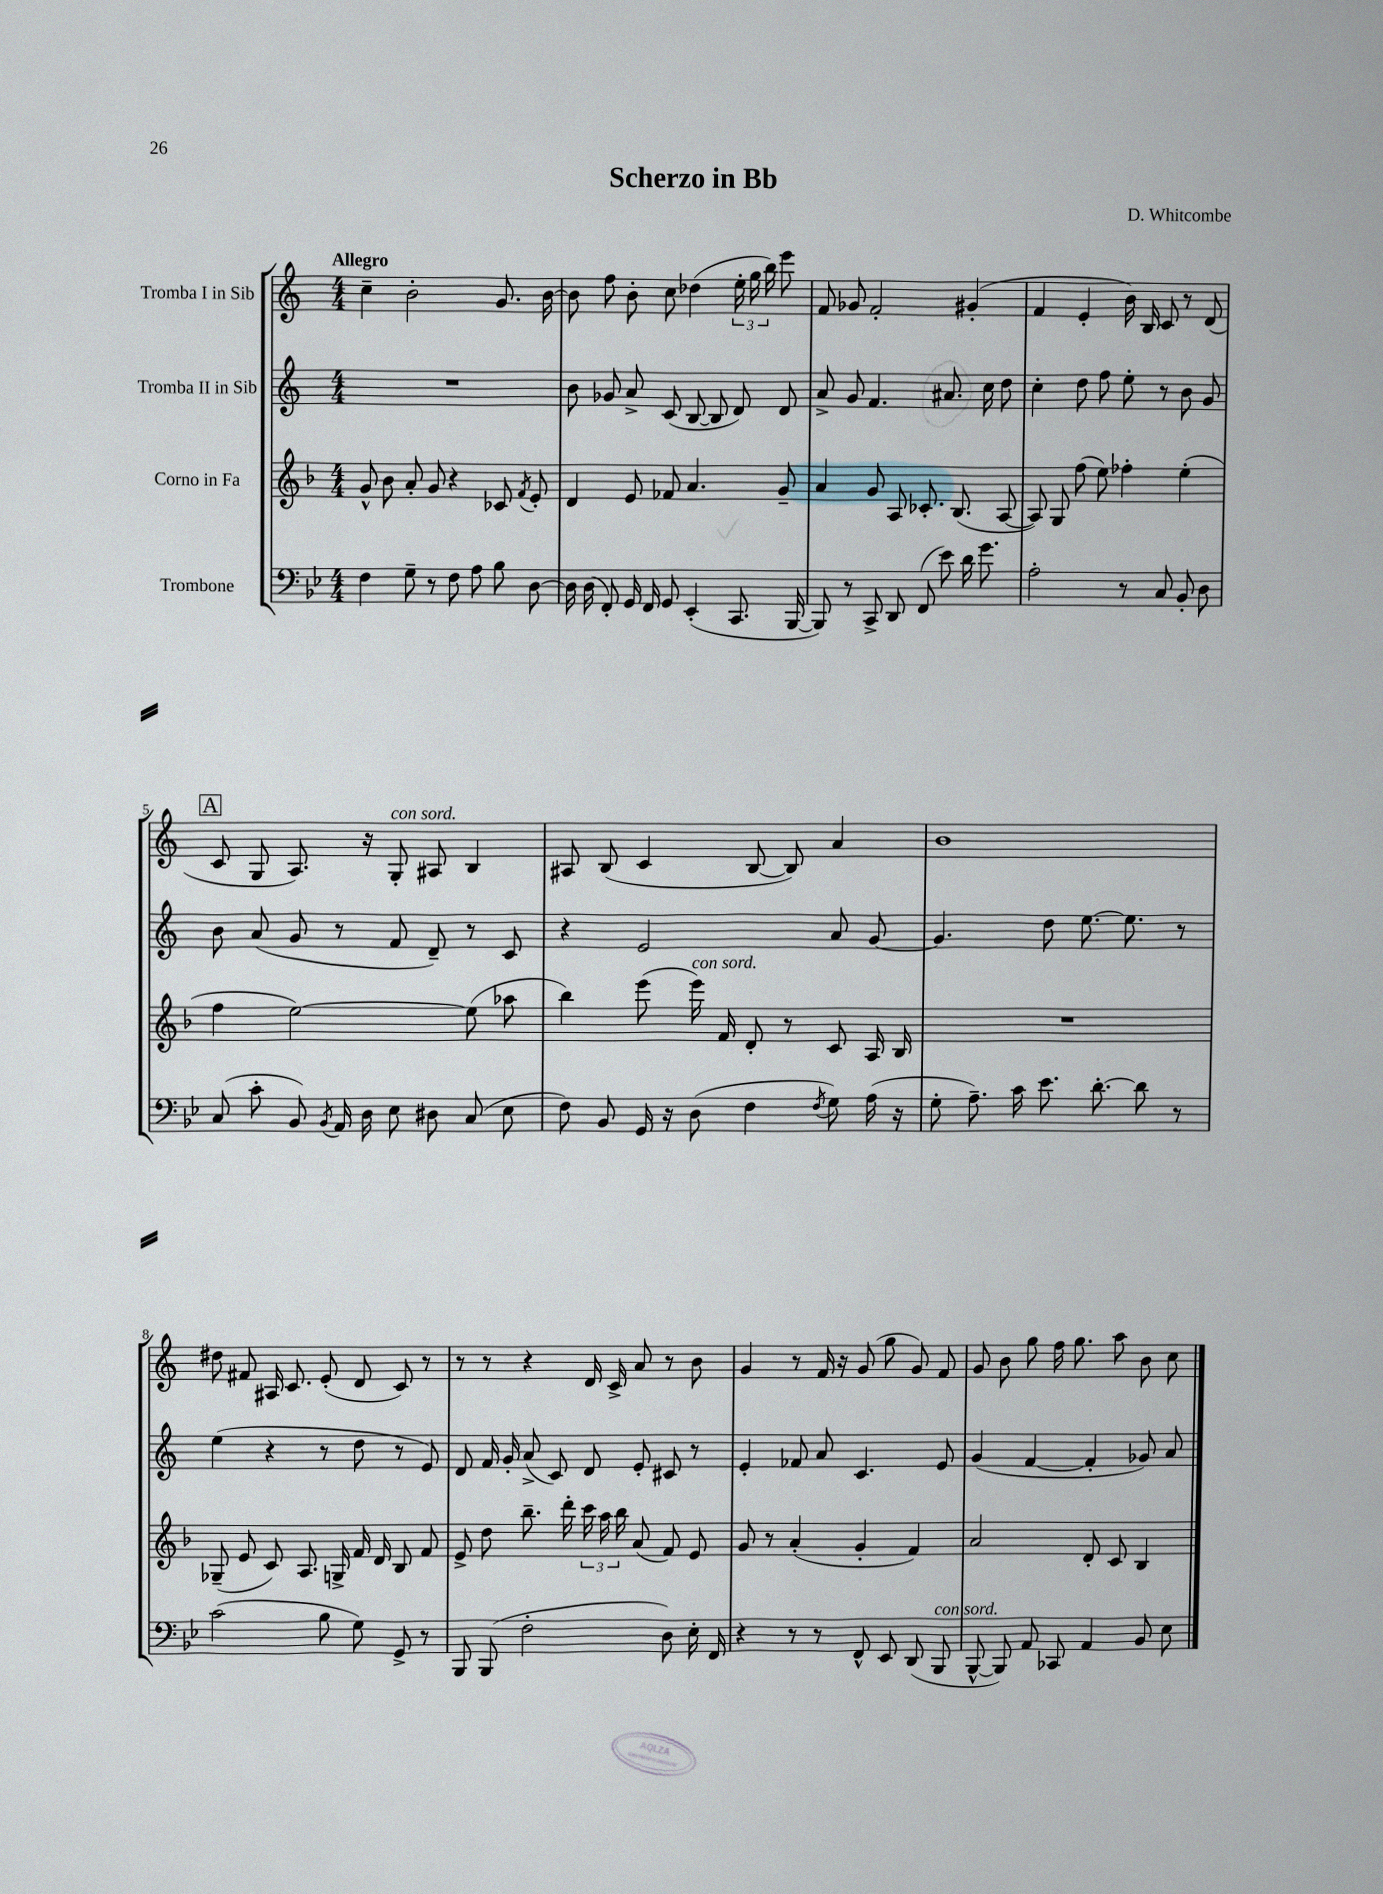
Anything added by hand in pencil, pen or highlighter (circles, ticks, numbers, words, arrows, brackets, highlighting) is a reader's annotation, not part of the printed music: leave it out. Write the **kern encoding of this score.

**kern	**kern	**kern	**kern
*part4	*part3	*part2	*part1
*staff4	*staff3	*staff2	*staff1
*I"Trombone	*I"Corno in Fa	*I"Tromba II in Sib	*I"Tromba I in Sib
*clefF4	*clefG2	*clefG2	*clefG2
*k[b-e-]	*k[b-]	*k[]	*k[]
*M4/4	*M4/4	*M4/4	*M4/4
=1	=1	=1	=1
!	!	!	!LO:TX:a:B:t=Allegro
4F\	8g^^/	1r	4cc~\
.	8b-\	.	.
8G~\	8a'/	.	2b'\
8r	8g/	.	.
8F\	4r	.	.
8A\	.	.	.
8B-\	8c-X/	.	8.g/
.	8qf/	.	.
[8D\	8e'/	.	.
.	.	.	[16b\
=2	=2	=2	=2
16D\]	4d/	8b\	8b\]
(16D\	.	.	.
8FF'/)	.	8g-X/	8ff\
16GG/	8e/	8a^/	8b'\
16FF/	.	.	.
8GG/	8f-X/	(8c/	8cc\
(4EE-'/	4.a/	[8B/	(4dd-X\
.	.	8B/]	.
8.CC/	.	8d/)	24ee'\
.	.	.	24gg\
.	.	.	24bb\)
.	8g~/	8d/	8eee\
[16BBB-/	.	.	.
=3	=3	=3	=3
8BBB-/])	4a/	8a^/	8f/
8r	.	8g/	8g-X/
8CC^/	8g/	4.f/	2f'/
8DD/	8A/	.	.
(8FF/	8.c-X'/	.	.
8e-\)	.	8.a#X/	.
.	(8.B-/	.	.
16d\	.	.	(4g#X'/
8.g\	.	16cc\	.
.	[8A/	8dd\	.
=4	=4	=4	=4
2A'\	8A/])	4cc'\	4f/
.	8G/	.	.
.	(8ff\	8dd\	4e'/
.	8ee\)	8ff\	.
8r	4ff-X'\	8ee'\	16b\)
.	.	.	16B/
8C/	.	8r	8c/
8BB-'/	(4ee'\	8b\	8r
8D\	.	8g/	(8d/
!!LO:LB:g=z
!!LO:REH:place=s1:t=A
=5	=5	=5	=5
(8C/	4ff\	8b\	8c/
8c'\	.	(8a/	8G/
8BB-/)	[2ee\)	8g/	8.A/)
8qBB-/	.	.	.
16AA/	.	8r	.
16D\	.	.	16r
!	!	!	!LO:TX:a:i:t=con sord.
8E-\	.	8f/	8G'/
8D#X\	.	8d~/)	8A#X/
(8C/	(8ee\]	8r	4B/
8E-\	8aa-X\	8c/	.
=6	=6	=6	=6
8F\)	4bb-\)	4r	8A#X/
8BB-/	.	.	(8B/
16GG/	(8eee\	2e/	4c/
16r	.	.	.
!	!LO:TX:a:i:t=con sord.	!	!
(8D\	16eee\)	.	.
.	16f/	.	.
4F\	8d'/	.	[8B/
.	8r	.	8B/])
8qF/	.	.	.
8G\)	8c/	8a/	4a/
(16A\	16A/	[8g/	.
16r	16B-/	.	.
=7	=7	=7	=7
8G'\	1r	4.g/]	1b
8.A~\)	.	.	.
16c\	.	.	.
8.e-\	.	8dd\	.
.	.	[8.ee\	.
[8.d'\	.	.	.
.	.	8.ee\]	.
8d\]	.	.	.
8r	.	8r	.
!!LO:LB:g=z
=8	=8	=8	=8
(2c\	(8G-X~/	(4ee\	8dd#X\
.	8e/	.	8f#X/
.	8c/)	4r	16A#X/
.	.	.	8.c/
.	8.A/	.	.
8B-\	.	8r	(8e'/
.	16Gn^/	.	.
8G\)	16f/	8dd\	8d/
.	16d/	.	.
8GG^/	8B-/	8r	8c/)
8r	8f/	8e/)	8r
=9	=9	=9	=9
8BBB-/	8e^/	8d/	8r
(8BBB-/	8dd\	16f/	8r
.	.	16g'/	.
2F'\	8.bb-~\	(8a^/	4r
.	.	8c/)	.
.	16ddd'\	.	.
.	24ccc\	8d/	16d/
.	24aa\	.	.
.	.	.	16c^/
.	24bb-\	.	.
.	(8a/	8e'/	8a/
8D\)	8f/)	8c#X/	8r
16E-'\	8e/	8r	8b\
16FF/	.	.	.
=10	=10	=10	=10
4r	8g/	4e'/	4g/
.	8r	.	.
8r	(4a'/	8f-X/	8r
8r	.	8a/	16f/
.	.	.	16r
8FF^^/	4g'/	4.c/	(8g/
8EE-/	.	.	8gg\
(8DD/	4f/)	.	8g/)
!LO:TX:a:i:t=con sord.	!	!	!
8BBB-/	.	8e/	8f/
=11	=11	=11	=11
[8BBB-^^/	2a/	(4g/	8g/
8BBB-/])	.	.	8b\
8AA/	.	[4f/	8gg\
8CC-X/	.	.	16ff\
.	.	.	8.gg\
4AA/	8d'/	4f'/]	.
.	8c/	.	8aa\
8BB-/	4B-/	8g-X/)	8b\
8E-\	.	8a/	8cc\
==	==	==	==
*-	*-	*-	*-
